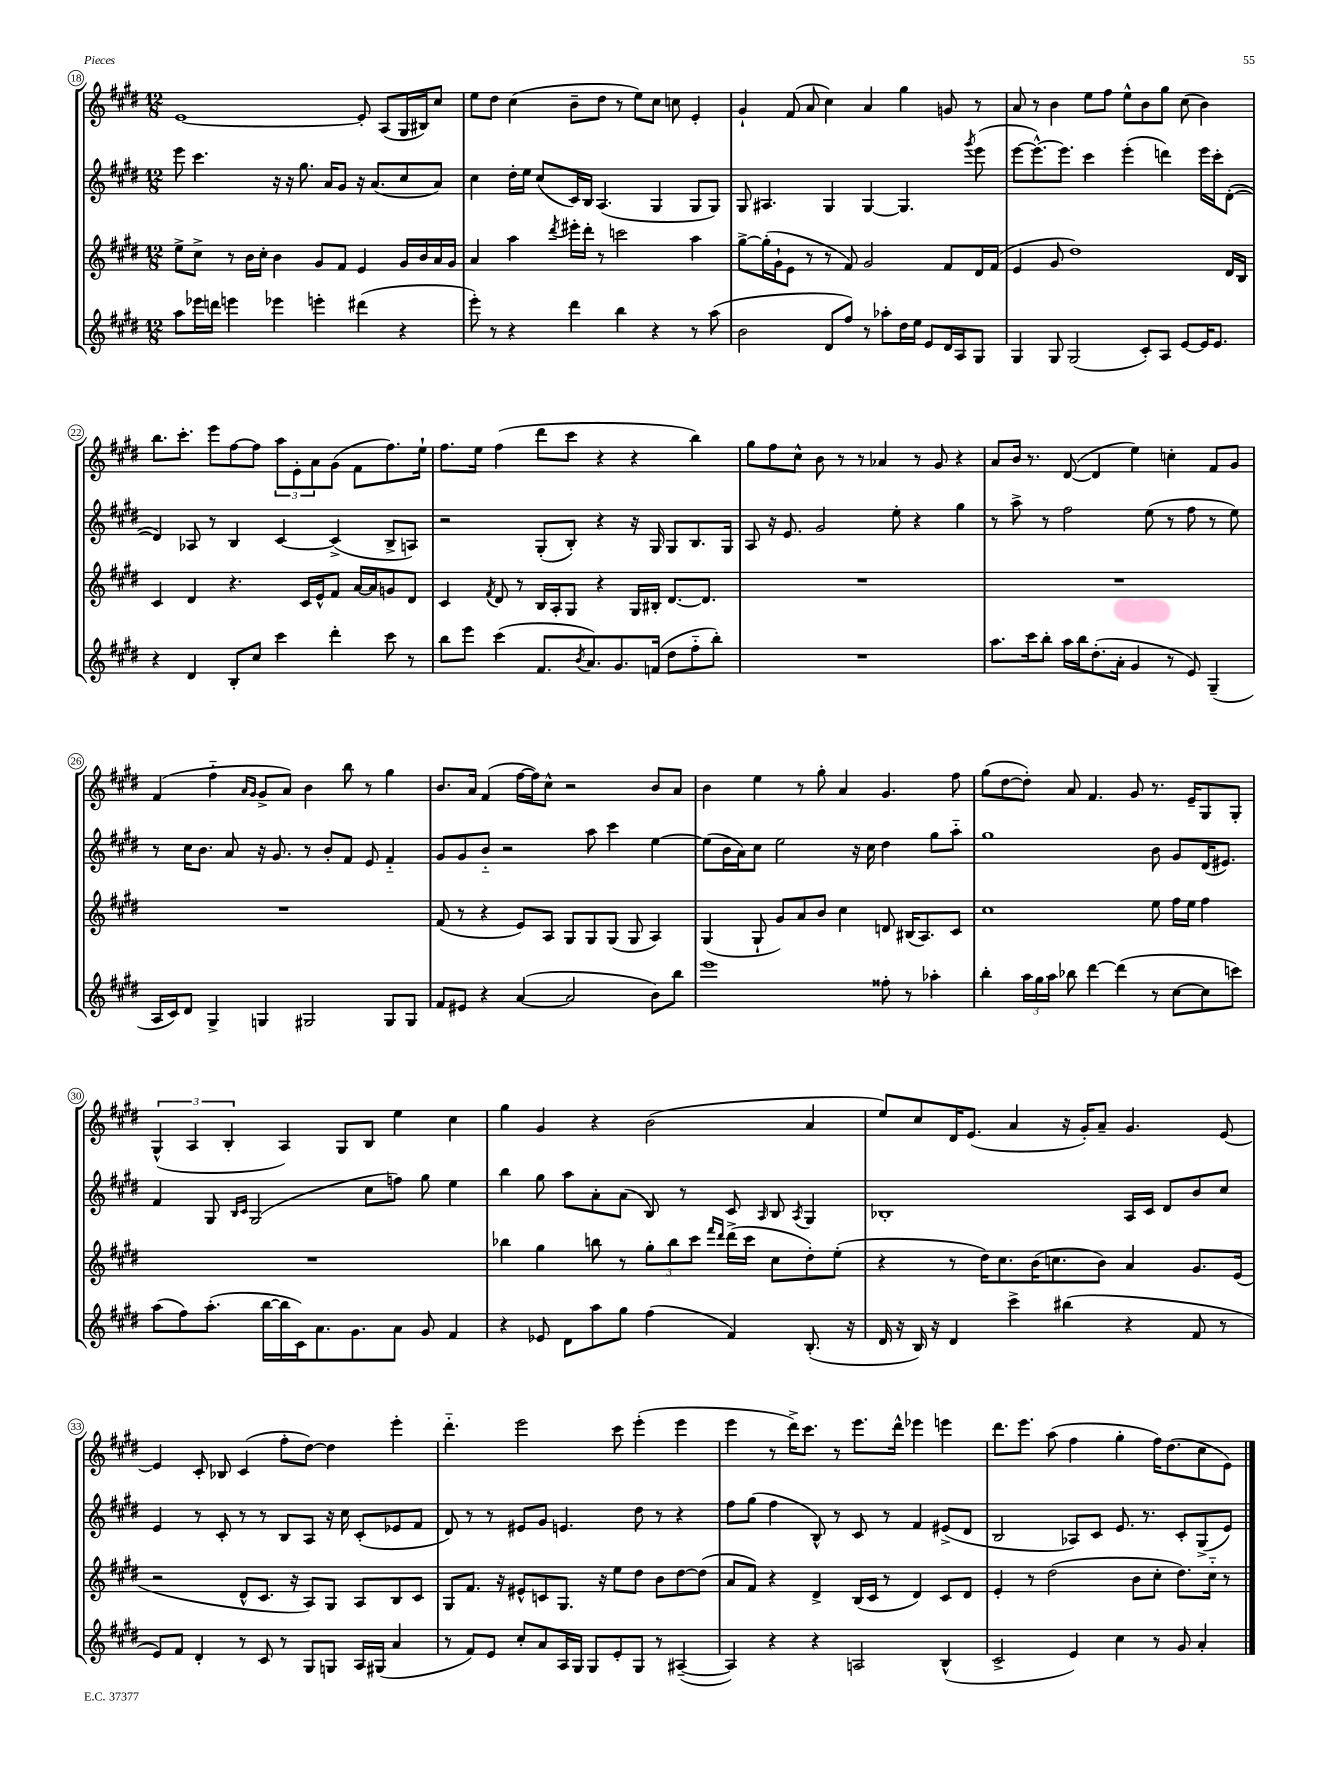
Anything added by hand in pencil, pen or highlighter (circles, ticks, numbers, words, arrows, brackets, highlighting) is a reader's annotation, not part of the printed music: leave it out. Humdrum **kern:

**kern	**kern	**kern	**kern
*part4	*part3	*part2	*part1
*staff4	*staff3	*staff2	*staff1
*clefG2	*clefG2	*clefG2	*clefG2
*k[f#c#g#d#]	*k[f#c#g#d#]	*k[f#c#g#d#]	*k[f#c#g#d#]
*M12/8	*M12/8	*M12/8	*M12/8
=18	=18	=18	=18
8aa\L	8ee^\L	8eee\	[1e
16eee-X\L	8cc#^\J	4.ccc#\	.
16dddn\JJ	.	.	.
4eeen\	8r	.	.
.	16b\LL	.	.
.	16cc#'\JJ	.	.
4eee-X\	4b\	16r	.
.	.	16r	.
.	.	8.gg#\	.
4eeen'\	8g#/L	.	.
.	.	16a/KL	.
.	8f#/J	8g#/J	.
(4ddd#X\	4e/	16r	8e'/]
.	.	(8.a/L	.
.	.	.	(8A/L
4r	16g#/LL	8cc#/	16G#/L
.	16b/	.	16B#X/J)
.	16a/	8a/J)	8cc#/J
.	16g#/JJ	.	.
=19	=19	=19	=19
8eee'\)	4a/	4cc#\	8ee\L
8r	.	.	8dd#\J
4r	4aa\	16dd#'\LL	(4cc#\
.	.	16ee\JJ	.
.	.	(8cc#/L	.
.	8qddd#/	.	.
4ddd#\	16eee#X'\LL	16c#/L)	8b~\L
.	16ddd#'\JJ	16B/JJ	.
.	8r	(4.A/	8dd#\J
4bb\	2cccn\	.	8r
.	.	.	8ee\L)
4r	.	4G#/	8cc#\J
.	.	.	8ccn\
8r	4aa\	8G#/L	4e'/
(8aa\	.	8G#/J)	.
=20	=20	=20	=20
2b\	[8gg#^\L	8G#/	4g#`/
.	(16gg#'\L]	4.A#X/	.
.	16g#`\J	.	.
.	8e\J	.	(8f#/
.	8r	.	8a/
8d#/L	8r	4G#/	4cc#\)
8ff#/J)	8f#/)	.	.
8r	2g#/	[4G#/	4a/
8aa-X'\L	.	.	.
16dd#\L	.	4.G#/]	4gg#\
16ee\JJ	.	.	.
8e/L	.	.	.
16d#/L	8f#/L	.	8gn/
16A/J	.	.	.
.	.	8qggg#/	.
8G#/J	16d#/L	(8eee\	8r
.	(16f#/JJ	.	.
=21	=21	=21	=21
4G#/	4e/	[8eee\L	8a/
.	.	8.eee^^\_)	8r
8G#/	8g#/	.	4b\
.	.	8.eee\J]	.
(2G#/	1dd#)	.	.
.	.	4ccc#\	8ee\L
.	.	.	8ff#\J
.	.	(4eee'\	8ee^^\L
8c#'/L)	.	.	8b\
8A/J	.	4dddn\)	8gg#\J
[8e/L	.	.	(8cc#\
16e/K]	.	16eee\LL	4b\)
8.e/J	.	16ccc#'\J	.
.	16d#/LL	([8d#'\J	.
.	16B/JJ	.	.
!!LO:LB:g=z
=22	=22	=22	=22
4r	4c#/	4d#/])	8.bb\L
.	.	.	8.ccc#'\J
4d#/	4d#/	8A-X/	.
.	.	8r	8eee\L
8B'/L	4.r	4B/	[8ff#\
8cc#/J	.	.	8ff#\J]
4ccc#\	.	[4c#/	12aa\L
.	.	.	12e'\
.	16c#/LL	.	.
.	.	.	12a\
.	16e^^/J	.	.
4ddd#'\	8f#/J	(4c#^/]	(8g#\J
.	[16a/LL	.	8f#\L
.	16a/J]	.	.
8ccc#\	8gn/	8B^/L	8.ff#\)
8r	8d#/J	8An/J)	.
.	.	.	16ee`\Jk
=23	=23	=23	=23
8bb\L	4c#/	2r	8.ff#\L
8eee\J	.	.	.
.	.	.	16ee\Jk
.	8qf#/	.	.
(4ccc#\	8d#/	.	(4ff#\
.	8r	.	.
8.f#/L	16B/LL	(8G#'/L	8ddd#\L
.	16A'/J	.	.
.	8G#/J	8B'/J)	8ccc#\J
8qb/	.	.	.
8.a/)	.	.	.
.	4r	4r	4r
8.g#/	.	.	.
.	16G#/LL	16r	4r
(16fn/Jk	16B#X'/JJ	16G#/	.
8dd#\L	[8.d#/L	8G#/L	.
8ff#\	.	8.B/	4bb\)
.	8.d#/J]	.	.
8bb'\J)	.	.	.
.	.	16G#/Jk	.
=24	=24	=24	=24
1.r	1.r	8A/	8gg#\L
.	.	16r	8ff#\
.	.	8.e/	.
.	.	.	8cc#^^\J
.	.	2g#/	8b\
.	.	.	8r
.	.	.	8r
.	.	.	4a-X/
.	.	8ee'\	.
.	.	4r	8r
.	.	.	8g#/
.	.	4gg#\	4r
=25	=25	=25	=25
8.aa\L	1.r	8r	8a/L
.	.	8aa^\	16b/Jk
16ccc#\k	.	.	8.r
8bb'\J	.	8r	.
16aa\LL	.	2ff#\	([8d#/
16bb\J	.	.	.
(8.dd#'\	.	.	4d#/]
16a'\Jk	.	.	.
4g#/	.	.	4ee\)
.	.	(8ee\	.
8r	.	8r	4ccn'\
8e/)	.	8ff#\	.
(4G#~/	.	8r	8f#/L
.	.	8ee\)	8g#/J
!!LO:LB:g=z
=26	=26	=26	=26
16A/LL	1.r	8r	(4f#/
16c#/J)	.	.	.
8d#/J	.	16cc#\KL	.
.	.	8.b\J	.
4G#^/	.	.	4ff#\
.	.	8a/	.
.	.	.	16qqa/LL
.	.	.	16qqg#/JJ
4Gn/	.	16r	8g#^/L
.	.	8.g#/	.
.	.	.	8a/J)
2G#X/	.	8r	4b\
.	.	8b'/L	.
.	.	8f#/J	8bb\
.	.	8e/	8r
8G#/L	.	4f#/	4gg#\
8G#/J	.	.	.
=27	=27	=27	=27
8f#/L	(8f#/	8g#/L	8.b/L
8e#X/J	8r	8g#/	.
.	.	.	16a/Jk
4r	4r	8b/J	(4f#/
.	.	2r	.
([4a/	8e/L)	.	[16ff#\LL
.	.	.	16ff#\J])
.	8A/J	.	8cc#^^\J
2a/]	8G#/L	.	2r
.	8G#/	8aa\	.
.	(8G#/J	4ccc#\	.
.	8G#/	.	.
8b\L)	4A/)	[4ee\	8b/L
8bb\J	.	.	8a/J
=28	=28	=28	=28
1eee	(4G#/	(8ee\L]	4b\
.	.	16b\L	.
.	.	16a\J)	.
.	8G#`/	8cc#\J	4ee\
.	8g#/L)	2ee\	.
.	8a/	.	8r
.	8b/J	.	8gg#'\
.	4cc#\	.	4a/
.	.	16r	.
.	.	16cc#\	.
8ff##X'\	8dn/	4dd#\	4.g#/
8r	(16B#X/KL	.	.
.	8.A/)	.	.
4aa-X'\	.	8gg#\L	.
.	8c#/J	8aa\J	8ff#\
=29	=29	=29	=29
4bb'\	1cc#	1gg#	(8gg#\L
.	.	.	[8dd#\
24aa\LL	.	.	8dd#'\J])
24gg#\	.	.	.
24aa\JJ	.	.	.
8bb-X\	.	.	8a/
[4ddd#\	.	.	4.f#/
(4ddd#\]	.	.	.
.	.	.	8g#/
8r	8ee\	8b\	8.r
[8cc#\L	16ff#\LL	8g#/L	.
.	16ee\JJ	.	16e~/KL
8cc#\]	4ff#\	(16d#/K	8G#/
.	.	8.e#X/J)	.
8cccn\J)	.	.	8G#'/J
!!LO:LB:g=z
=30	=30	=30	=30
(8aa\L	1.r	4f#/	(6G#^^/
8ff#\)	.	.	.
.	.	.	6A/
(8.aa'\J	.	8G#/	.
.	.	.	6B'/
.	.	16qqB/LL	.
.	.	16qqc#/JJ	.
.	.	(2G#/	.
[16bb\LL	.	.	.
16bb\]	.	.	4A/)
16c#\J)	.	.	.
8.a\	.	.	.
.	.	.	8G#/L
8.g#\	.	.	.
.	.	8cc#\L	8B/J
8a\J	.	8ffn\J)	4ee\
8g#/	.	8gg#\	.
4f#/	.	4ee\	4cc#\
=31	=31	=31	=31
4r	4bb-X\	4bb\	4gg#\
8e-X/	4gg#\	8gg#\	4g#/
8d#\L	.	8aa\L	.
8aa\	8bbn\	8a'\	4r
8gg#\J	8r	(8a\J	.
(4ff#\	12gg#'\L	8B/)	(2b\
.	12bb\	.	.
.	.	8r	.
.	12ccc#\J	.	.
.	16qqfff#/LL	.	.
.	16qqddd#/JJ	.	.
4f#/)	(16ddd#^\LL	8c#/	.
.	16ccc#\JJ	.	.
.	.	16qqA/	.
.	8cc#\L	8B/	.
.	.	8qA/	.
(8.B'/	8dd#'\)	4G#/	4a/
.	(8ee'\J	.	.
16r	.	.	.
=32	=32	=32	=32
16d#/	4r	1B-X'	8ee/L)
16r	.	.	.
16B/)	.	.	8cc#/
16r	.	.	.
4d#/	8r	.	16d#/K
.	.	.	(8.e/J
.	16dd#\KL)	.	.
.	8.cc#\	.	.
4ccc#^\	.	.	4a/
.	(16b\K	.	.
.	8.ccn\	.	.
(4bb#X\	.	.	16r
.	.	.	16g#'/KL)
.	8b\J)	.	8a~/J
4r	4a/	16A/LL	4.g#/
.	.	16c#/JJ	.
.	.	8d#/L	.
8f#/	8.g#/L	8b/	.
8r	.	8cc#/J	[8e/
.	(16e/Jk	.	.
!!LO:LB:g=z
=33	=33	=33	=33
8e/L)	2r	4e/	4e/]
8f#/J	.	.	.
4d#'/	.	8r	8c#'/
.	.	8c#'/	8B-X/
8r	8d#^^/L	8r	(4c#/
8c#/	8.c#/J	8r	.
8r	.	8B/L	8ff#'\L
.	16r	.	.
8G#/L	8A/L)	8A/J	[8dd#\J)
8Gn/J	8G#/J	16r	4dd#\]
.	.	16cc#\	.
16A/LL	8A/L	(8c#'/L	.
(16G#X/JJ	.	.	.
4a/	8B/	8e-X/	4eee'\
.	8c#/J	8f#/J	.
=34	=34	=34	=34
8r	8G#/L	8d#/)	4.ddd#\
8f#/L)	8.f#/J	8r	.
8e/J	.	8r	.
.	16r	.	.
8cc#'/L	8e#X^^/L	8e#X/L	2eee\
8a/	8cn/	8g#/J	.
16A/L	8.G#/J	4.en/	.
16G#/JJ	.	.	.
8G#/L	.	.	.
.	16r	.	.
8e'/	8ee\L	.	8ccc#\
8G#/J	8dd#\J	8dd#\	(4eee'\
8r	8b\L	8r	.
([4A#X~/	[8dd#\	4r	4eee\
.	(8dd#\J]	.	.
=35	=35	=35	=35
4A#/])	8a/L	8ff#\L	4eee\
.	8f#/J)	(8gg#\J	.
4r	4r	4ff#\	8r
.	.	.	16ddd#^\KL)
.	.	.	8.ccc#\J
4r	4d#^/	8B^^/)	.
.	.	8r	8r
2An/	(16B/LL	8c#/	8.eee\L
.	16c#/JJ	.	.
.	8r	8r	.
.	.	.	16ddd#^^\Jk
.	4d#/)	4f#/	4eee-X\
(4B^^/	8c#/L	(8e#X^/L	4eeen\
.	8d#/J	8d#/J	.
=36	=36	=36	=36
2c#^/	4e'/	2B/	8.ddd#\L
.	.	.	8.eee\J
.	8r	.	.
.	(2dd#\	.	(8aa\
4e/)	.	8A-X/L)	4ff#\
.	.	8c#/J	.
4cc#\	.	8.e/	4gg#'\
.	8b\L	.	.
.	.	8.r	.
8r	8cc#'\J	.	16ff#\KL)
.	.	.	(8.dd#\
8g#/	8.dd#\L)	8c#'/L	.
4a'/	.	(8G#^/	8cc#\
.	16cc#\Jk	.	.
.	8r	8e/J)	8e\J)
==	==	==	==
*-	*-	*-	*-
